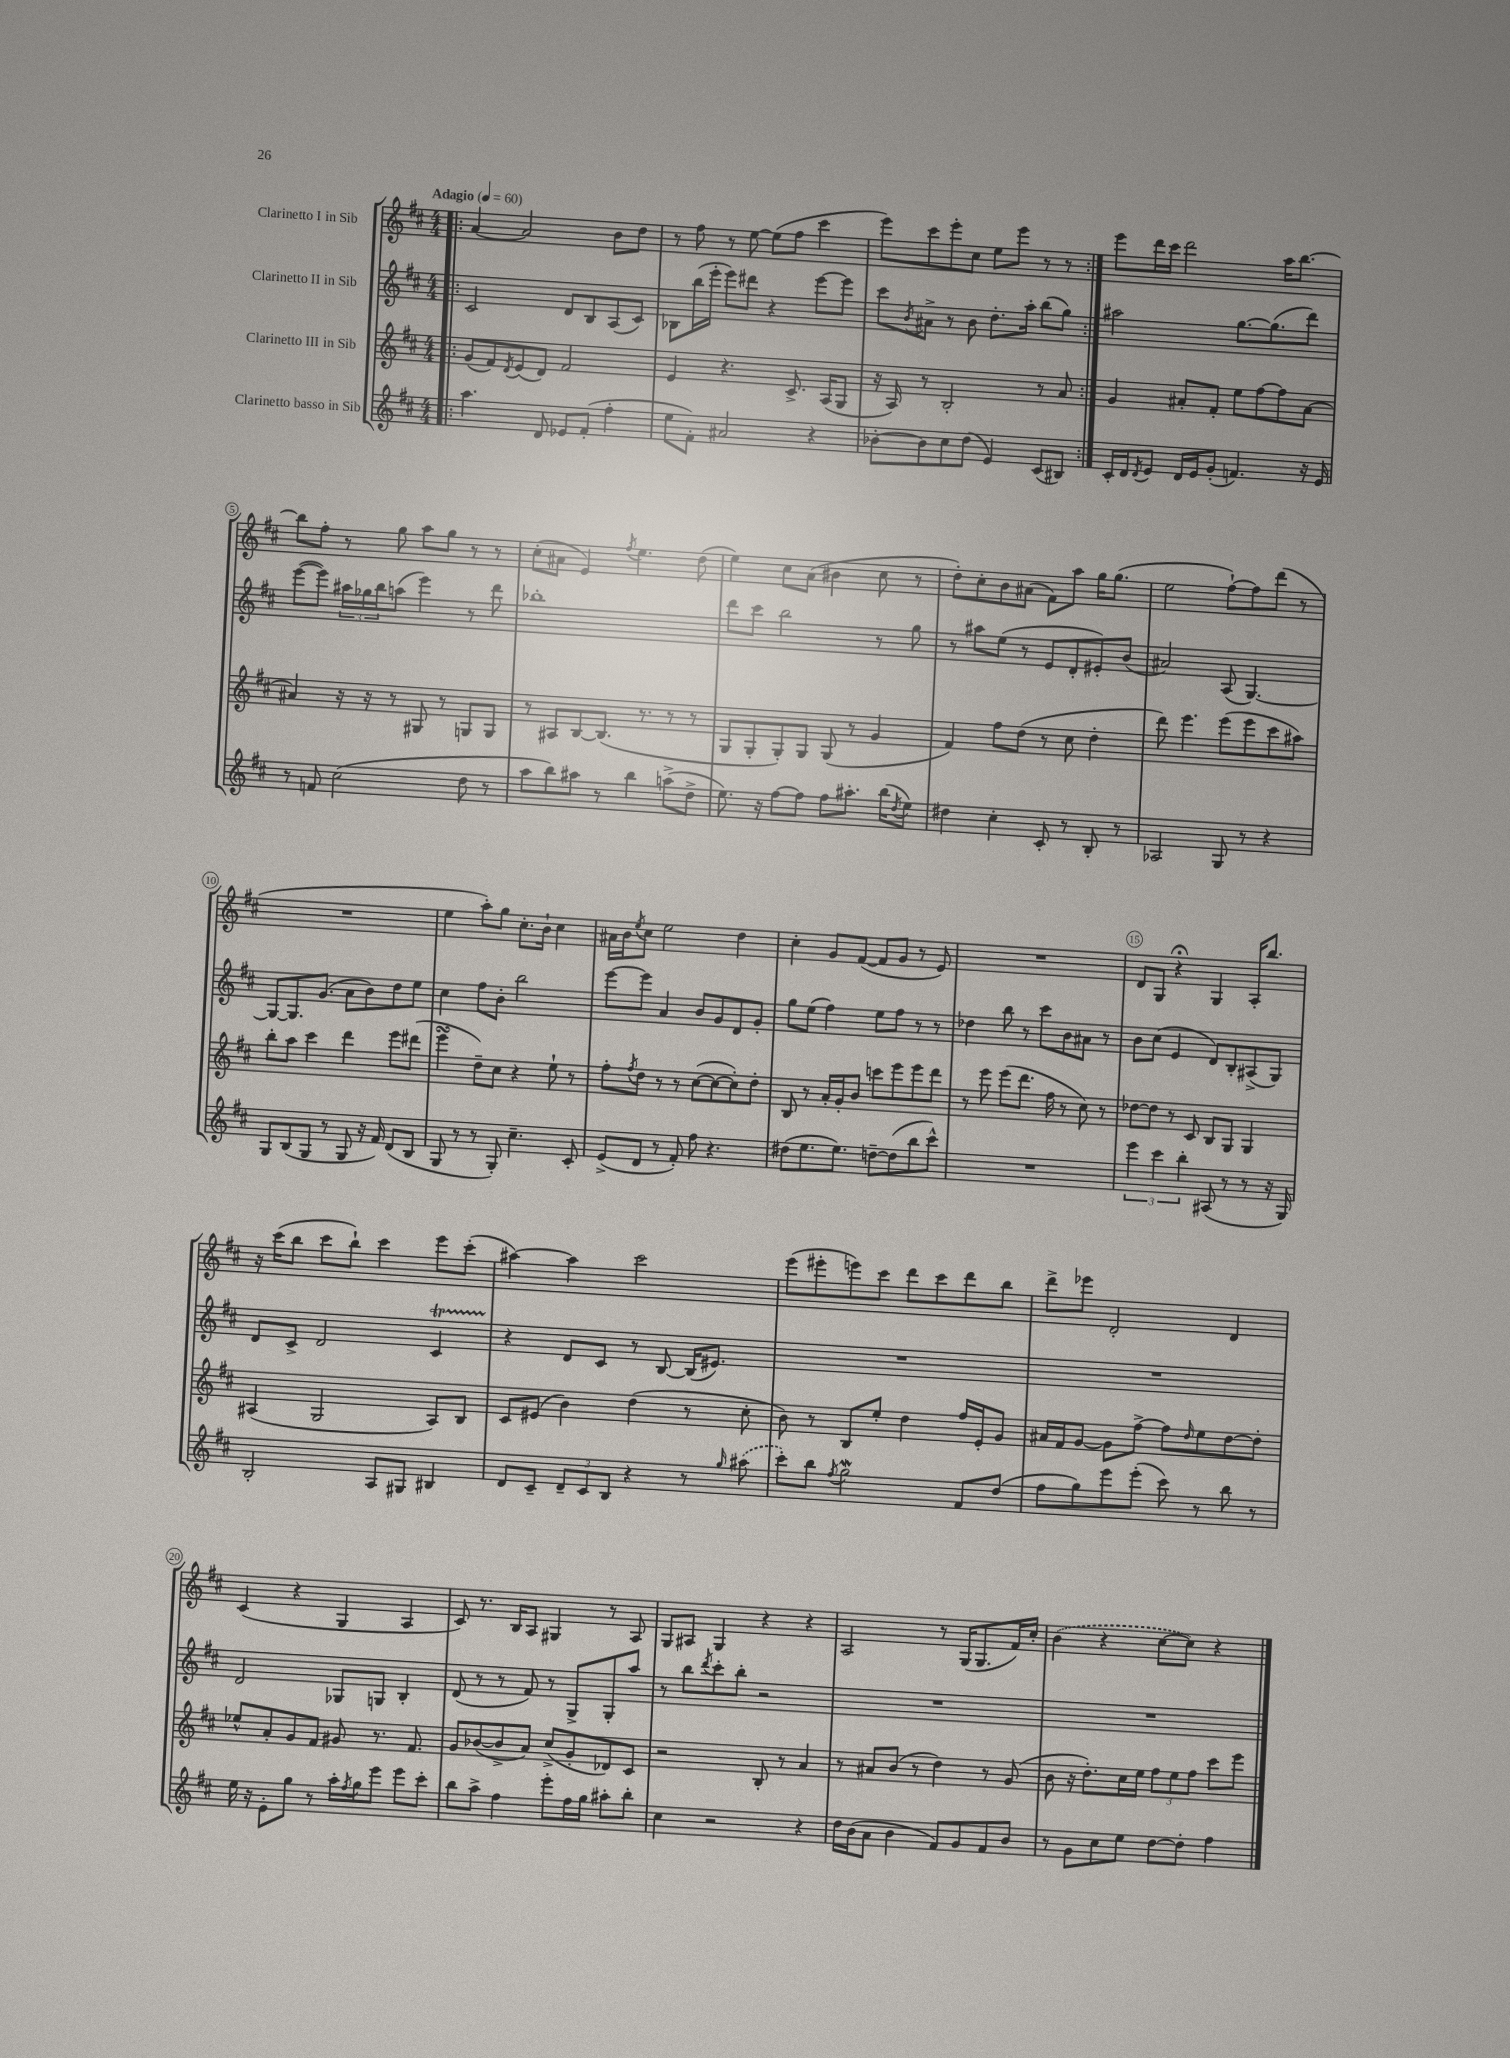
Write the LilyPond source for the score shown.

<<
\new StaffGroup <<
\new Staff = "s0" \with { instrumentName = "Clarinetto I in Sib" } {
    \clef treble \key d \major \numericTimeSignature \time 4/4 \tempo "Adagio" 4 = 60
    \repeat volta 2 { \bar ".|:" a'4~ a'2 b'8 d''8 |
    r8 fis''8 r8 e''8~ e''8( fis''8 cis'''4 |
    e'''8) cis'''8 e'''8-. cis''8 e''8 e'''8 r8 r8 | }
    e'''8 d'''16 cis'''16 d'''2 a''16 b''8.~ |
    b''8 fis''8-. r8 g''8 a''8 g''8 r8 r8 |
    cis''8-.( ais'8 e'4) \acciaccatura { fis''8 } e''4. d''8( |
    e''4) cis''8 a'8( bis'4 cis''8 r8 |
    d''8-.) cis''8-. b'8 ais'8( fis'8) a''8 g''16 g''8.( |
    e''2 fis''8~-!) fis''8 d'''8( r8 |
    R1 |
    e''4 a''8-.) g''8 cis''8.-. b'16-! cis''4 |
    ais'16 b'16 \acciaccatura { e''8 } cis''8 e''2 d''4 |
    cis''4-. g'8 fis'8~( fis'8 g'8 r8 e'8) |
    R1 |
    d'8 g8 r4\fermata g4 a16-. b''8. |
    r16 cis'''16( b''8 cis'''8 b''8-!) cis'''4 e'''8 cis'''8-.( |
    ais''4~) ais''4 cis'''2 |
    e'''8( eis'''8-. e'''8) cis'''8 d'''8 cis'''8 d'''8 b''8 |
    d'''8-> ees'''8 d'2-. d'4 |
    cis'4( r4 g4 a4 |
    cis'8) r8. b16 a8 gis4 r8 a8 |
    g8 ais8 g4 r4 r4 |
    a2 r8 g16( g8. fis'16) cis''16-. |
    \once \slurDashed b'4( r4 cis''8~ cis''8) r4 \bar "|." |
}
\new Staff = "s1" \with { instrumentName = "Clarinetto II in Sib" } {
    \clef treble \key d \major \numericTimeSignature \time 4/4
    \repeat volta 2 { \bar ".|:" cis'2 d'8 b8 a8( cis'8) |
    bes8 b''16( e'''16-. e'''8) dis'''8 r4 e'''8~ e'''8 |
    cis'''8 \acciaccatura { b'8 } ais'8-> r8 b'8 d''8.-. a''16-. b''8( g''8) | }
    ais''2 g''8.~ g''8.( d'''8) |
    e'''8~( e'''8) \tuplet 3/2 { ais''16 ges''16 b''16 } a''8( e'''4) r8 d'''8 |
    bes''1-. |
    d'''8 cis'''8 b''2 r8 g''8 |
    r8 ais''8 e''8( r8 e'8 d'8-. eis'8-.) b'8( |
    ais'2) a8( g4.~) |
    g8~ g8. g'8.( a'8 b'8) d''8 e''8 |
    cis''4 fis''8 b'8-. b''2 |
    e'''8~ e'''8 a'4 b'8 g'8 d'8 g'8-. |
    g''8 e''8( fis''4) e''8 fis''8 r8 r8 |
    des''4 b''8 r8 cis'''8 b'8 ais'8 r8 |
    b'8 cis''8( e'4 d'8) b8-. ais8->( g8) |
    d'8 cis'8-> d'2 cis'4\startTrillSpan |
    r4\stopTrillSpan d'8 cis'8 r8 b8~ b16( eis'8.) |
    R1 |
    R1 |
    d'2 ges8 g8 b4-. |
    d'8( r8 r8 fis'8) r8 g8-> g8-. a''8 |
    r8 b''8 \acciaccatura { d'''8 } cis'''8-. b''8-. r2 |
    R1 |
    R1 \bar "|." |
}
\new Staff = "s2" \with { instrumentName = "Clarinetto III in Sib" } {
    \clef treble \key d \major \numericTimeSignature \time 4/4
    \repeat volta 2 { \bar ".|:" g'8( fis'8) \acciaccatura { d'8 } e'8( d'8) fis'2 |
    e'4 r4. cis'8.-> a16( g8 |
    r16 a16) r8 b2-. r8 a'8 | }
    g'4 ais'8-. fis'8-. e''8 fis''8~ fis''8 ais'8~ |
    ais'4 r16 r16 r8 gis8 r8 g8 g8 |
    r8 ais8 b8~ b8.( r8. r8 r8 |
    g8 g8-. g8-.) g8 g8( r8 g'4 |
    fis'4) fis''8 d''8( r8 cis''8 d''4-. |
    d'''8) e'''4. e'''8( e'''8 cis'''8 ais''8) |
    b''8-. a''8 cis'''4 d'''4 e'''8 dis'''8( |
    e'''4\turn d''8--) cis''8 r4 e''8-! r8 |
    fis''8-. \acciaccatura { fis''8 } d''8 r8 r8 cis''8~( cis''8~ cis''8-.) d''8-. |
    b8 r8 a'16-. g'16-. b'8 c'''8 e'''8 e'''8 d'''8 |
    r8 e'''8 e'''8( d'''8. fis''16 r8 cis''8) r8 |
    des''8~ des''8 r8 cis'8 b8 g8 g4 |
    ais4( g2 ais8) b8 |
    cis'8 eis'8( b'4) d''4( r8 cis''8-. |
    b'8) r8 b8 e''8-. d''4 fis''16 e'16-. g'8 |
    ais'16 fis'16 g'8~ g'8 fis''8~-> fis''8 \grace { d''16 } e''8 d''8~ d''8-. |
    ees''8-^ a'8-. g'8 fis'8 gis'8 r8. fis'8. |
    g'8 bes'8~( bes'8-> a'8) cis''8->( g'8-. des'8) cis'8 |
    r2 b8-. r8 a'4 |
    r8 ais'8 b'8( r8 d''4) r8 g'8( |
    b'8 r16 d''8.-.) cis''16 e''16 \tuplet 3/2 { fis''8 e''8 fis''8 } cis'''8 e'''8 \bar "|." |
}
\new Staff = "s3" \with { instrumentName = "Clarinetto basso in Sib" } {
    \clef treble \key d \major \numericTimeSignature \time 4/4
    \repeat volta 2 { \bar ".|:" a''4. d'8 ees'8 fis'8-.( fis''4-. |
    e''8 fis'8-.) ais'2 r4 |
    bes'8~-. bes'8 cis''8 d''8( e'4) cis'8( bis8) | }
    cis'16-. d'16 \acciaccatura { d'8 } e'8 d'16 e'16 g'8-.( f'4.) r16 e'16 |
    r8 f'8 cis''2( d''8 r8 |
    a''8 b''8) ais''8 r8 b''4 a''8->( d''8-> |
    e''8.) r16 fis''8~ fis''8 fis''8 ais''8.-. b''16( \acciaccatura { d''8 } e''8) |
    dis''4 cis''4-. cis'8-. r8 b8-. r8 |
    aes2 g8 r8 r4 |
    g8 b8( g8 r8 g8 r16 fis'16) d'8( b8 |
    g8 r8 r8 g8-.) cis''4.-- cis'8-. |
    e'8->( d'8 r8 fis'8-.) fis''8 r4. |
    dis''8( e''8. e''8.) d''8~-- d''8( b''8 cis'''8-^) |
    R1 |
    \tuplet 3/2 { e'''4 cis'''4 b''4-. } ais8( r8 r8 r16 g16) |
    b2-. a8 gis8 bis4 |
    d'8 cis'8-- \tuplet 3/2 { d'8-- cis'8 b8 } r4 r8 \grace { g''16 } \once \slurDashed ais''8( |
    cis'''8-.) b''8 \acciaccatura { fis''8 } g''2\mordent fis'8 d''8( |
    fis''8 g''8) e'''8 e'''8-.( cis'''8) r8 b''8 r8 |
    e''16 r16 e'8-. g''8 r8 a''16-. \acciaccatura { fis''8 } g''16 e'''8 e'''8 cis'''8-. |
    b''8 a''8-> fis''4 e'''8-. fis''16 g''16 ais''8-. b''8-. |
    cis''4 r2 r4 |
    d''16 b'16( a'8 b'4 fis'8) g'8 fis'8 b'8 |
    r8 g'8 cis''8 e''8 d''8~ d''8-. fis''4 \bar "|." |
}
>>
>>
\layout { \context { \Score \override BarNumber.break-visibility = ##(#f #t #t) barNumberVisibility = #(every-nth-bar-number-visible 5) \override BarNumber.stencil = #(make-stencil-circler 0.1 0.3 ly:text-interface::print) } }
